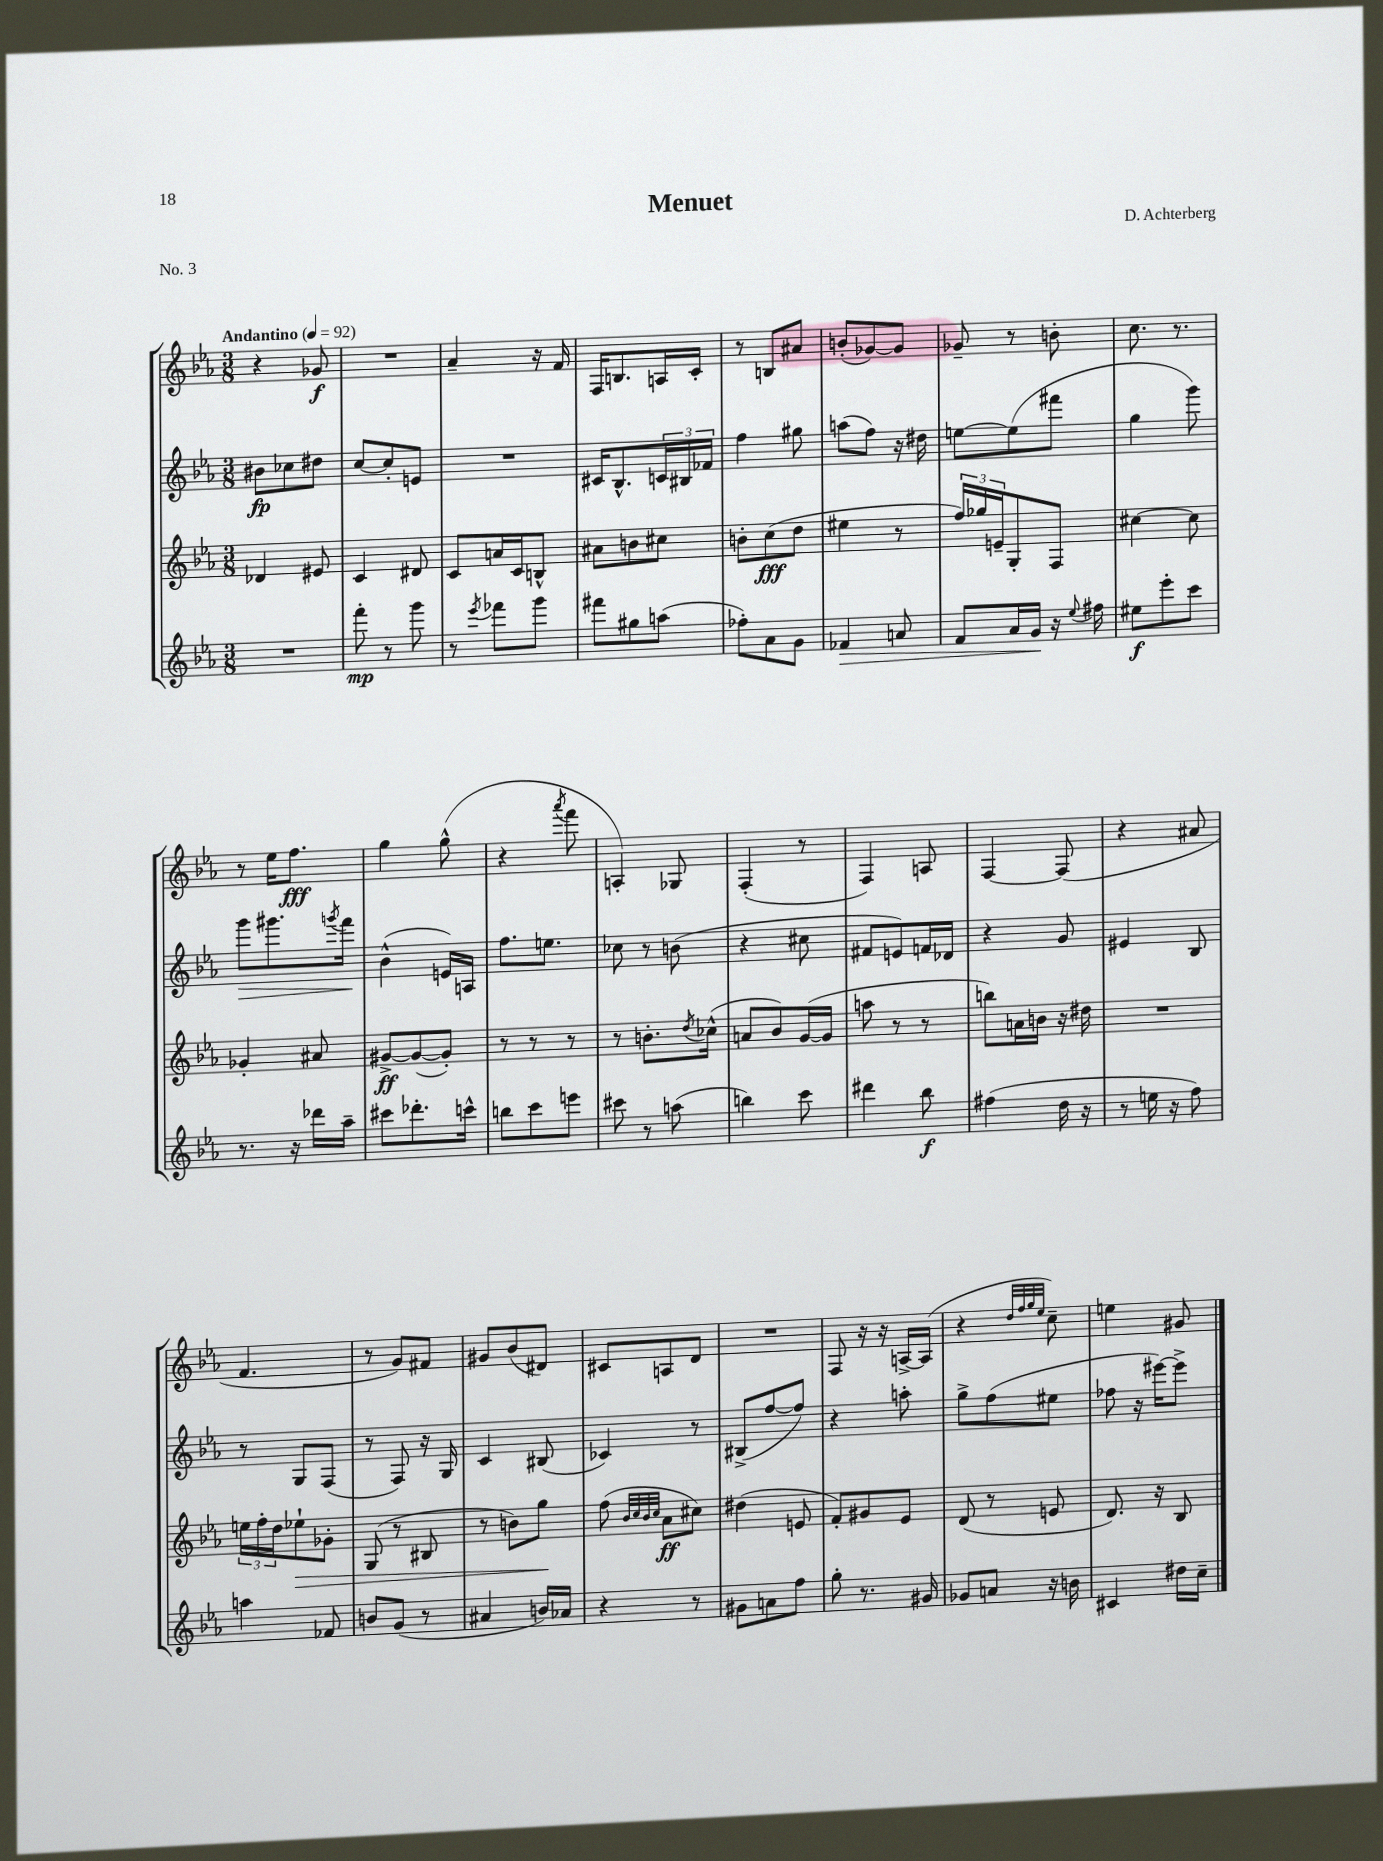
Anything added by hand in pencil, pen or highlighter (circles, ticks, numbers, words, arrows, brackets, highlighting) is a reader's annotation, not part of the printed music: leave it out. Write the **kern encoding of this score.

**kern	**kern	**kern	**kern
*staff4	*staff3	*staff2	*staff1
*clefG2	*clefG2	*clefG2	*clefG2
*k[b-e-a-]	*k[b-e-a-]	*k[b-e-a-]	*k[b-e-a-]
*M3/8	*M3/8	*M3/8	*M3/8
*MM92	*MM92	*MM92	*MM92
4.r	4d-	8b#	4r
.	.	8cc-	.
.	8e#	8dd#	8g-
=	=	=	=
8fff'	4c	[8cc	4.r
8r	.	8cc']	.
8ggg	8d#	8e	.
=	=	=	=
8r	8c	4.r	4a-~
8qeee-	.	.	.
8fff-	16a	.	.
.	16c	.	.
8ggg	8B^^	.	16r
.	.	.	16f
=	=	=	=
8fff#	8a#	16c#	16F
.	.	8.B-^^	8.B
8gg#	8b	.	.
(8aa	8cc#	24c	16A
.	.	24B#	.
.	.	.	16c'
.	.	24f-	.
=	=	=	=
8ff-')	8b'	4ff	8r
8a-	(8cc	.	8B
8g	8dd	8gg#	8a#
=	=	=	=
4f-	4ee#	(8aa	(8b'
.	.	8ff)	[8g-)
8a	8r	16r	8g-]
.	.	16dd#	.
=	=	=	=
8f	24ff)	[8ee	8g-~
.	24gg-	.	.
.	24e~	.	.
16a-	8G'	(8ee]	8r
16g	.	.	.
16r	8F	8fff#	8b'
8qqee-	.	.	.
16ff#	.	.	.
=	=	=	=
8ee#	[4cc#	4gg	8.cc
8eee-'	.	.	.
.	.	.	8.r
8ccc	8cc#]	8ggg)	.
=	=	=	=
8.r	4g-'	8ggg	8r
.	.	8.ggg#	16ee-
16r	.	.	8.ff
16ddd-	8a#	.	.
.	.	8qggg	.
16aa-~	.	16fff	.
=	=	=	=
8ccc#	[8g#^	(4b-^^	4gg
8.ddd-'	(8g#_	.	.
.	8g#'])	16e)	(8gg^^
16ccc^^	.	16A	.
=	=	=	=
8bb	8r	8.ff	4r
8ccc	8r	.	.
.	.	8.ee	.
.	.	.	8qaaa-
8eee	8r	.	8fff
=	=	=	=
8ccc#	8r	8cc-	4A')
8r	8.b'	8r	.
(8aa	.	(8b	8G-
.	8qdd	.	.
.	(16cc-^^	.	.
=	=	=	=
4bb)	8a	4r	(4F'
.	8b-)	.	.
8ccc	([16g	8cc#	8r
.	16g]	.	.
=	=	=	=
4ddd#	8aa	8f#	4F)
.	8r	8e)	.
8bb-	8r	16f	8A
.	.	16d-	.
=	=	=	=
(4ff#	8bb)	4r	[4F
.	16a	.	.
.	16b	.	.
16dd	16r	8g	(8F]
16r	16dd#	.	.
=	=	=	=
8r	4.r	4e#	4r
16ee	.	.	.
16r	.	.	.
8ff)	.	8B-	8a#
=	=	=	=
4aa	24ee	8r	4.f
.	24ff'	.	.
.	24dd	.	.
.	8ee-`	8G	.
8f-	8g-'	(8F	.
=	=	=	=
8b	(8G	8r	8r
(8g	8r	8F)	8g)
8r	8B#	16r	8f#
.	.	16G	.
=	=	=	=
4a#	8r	4c	8g#
.	8b)	.	(8b-
16b)	8gg	(8B#	8d#)
16a-	.	.	.
=	=	=	=
4r	(8ff	4c-)	8c#
.	32qqb-	.	.
.	32qqcc	.	.
.	32qqb-	.	.
.	32qqcc	.	.
.	8a-	.	8A
8r	8cc#)	8r	8d
=	=	=	=
8g#	(4dd#	(8B#^	4.r
8a	.	[8ff	.
8ff	8e	8ff])	.
=	=	=	=
8gg'	8f')	4r	8F
8.r	8g#	.	16r
.	.	.	16r
.	8e-	8aa'	[16A^
16g#	.	.	(16A]
=	=	=	=
8g-	(8d	8gg^	4r
8a	8r	(8ff	.
.	.	.	32qqdd
.	.	.	32qqff
.	.	.	32qqgg
.	.	.	32qqee-
16r	8e	8ee#	8cc~)
16b	.	.	.
=	=	=	=
4c#	8.d)	8ff-	4ee
.	.	16r	.
.	16r	[16eee#)	.
16dd#	8B-	8eee#^]	8g#
16cc~	.	.	.
==	==	==	==
*-	*-	*-	*-
